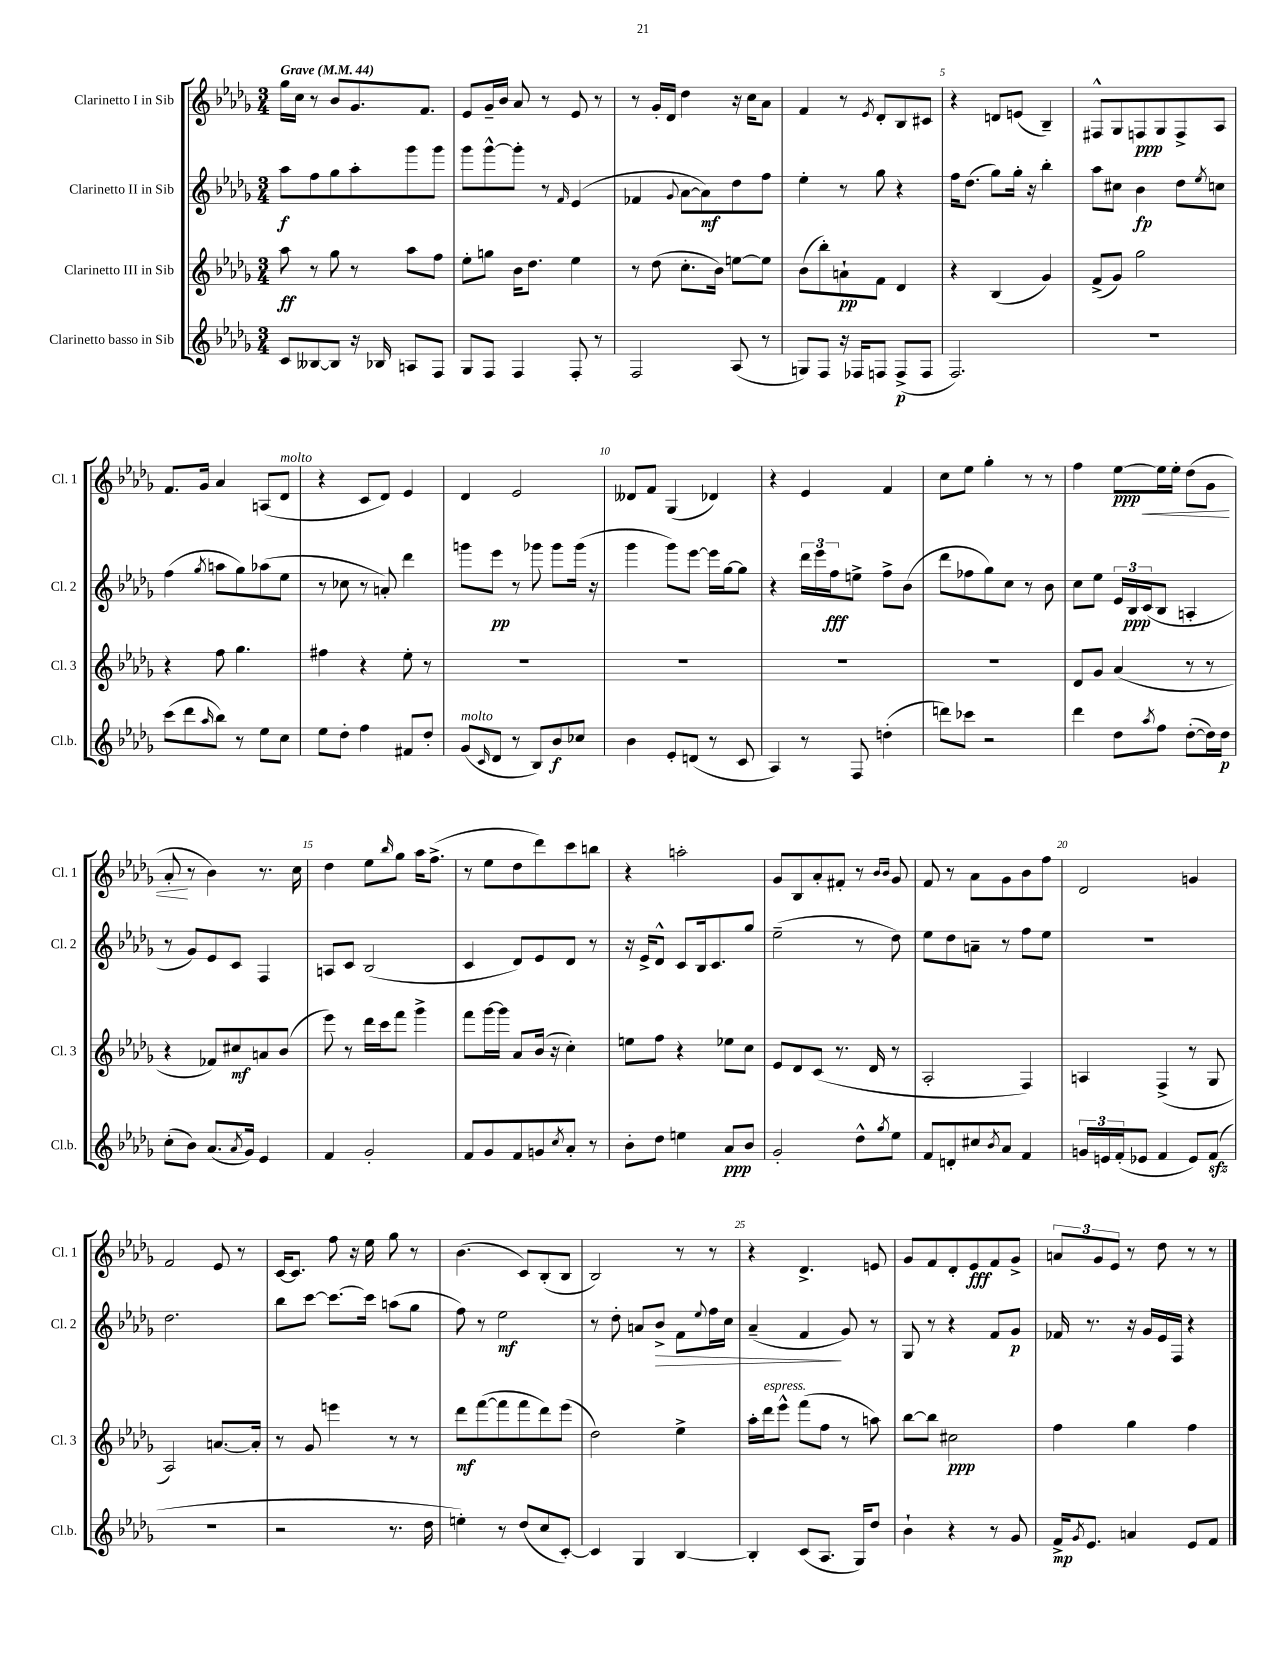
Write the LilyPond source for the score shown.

<<
\new StaffGroup <<
\new Staff = "s0" \with { instrumentName = "Clarinetto I in Sib" shortInstrumentName = "Cl. 1" } {
    \clef treble \key des \major \numericTimeSignature \time 3/4 \tempo "Grave" 4 = 44
    ges''16 c''16 r8 bes'8 ges'8. f'8. |
    ees'8 ges'16-- bes'16 aes'8 r8 ees'8 r8 |
    r8 ges'16-. des'16 des''4 r16 c''16 aes'8 |
    f'4 r8 \acciaccatura { ees'8 } des'8-. bes8 cis'8 |
    r4 d'8 e'8( bes4--) |
    fis8-^ ges8 f8\ppp ges8 f8-> aes8 |
    f'8. ges'16 aes'4 a8( des'8^\markup { \italic "molto" } |
    r4 c'8 des'8) ees'4 |
    des'4 ees'2 |
    deses'8 f'8 ges4( des'4) |
    r4 ees'4 f'4 |
    c''8 ees''8 ges''4-. r8 r8 |
    f''4 ees''8~\ppp\< ees''16 ees''16-. des''8( ges'8 |
    aes'8-.\! r8 bes'4) r8. c''16 |
    des''4 ees''8 \grace { bes''16 } ges''8 aes''16 f''8.->( |
    r8 ees''8 des''8 des'''8) c'''8 b''8 |
    r4 a''2-. |
    ges'8 bes8 aes'8-. fis'8-. r8 \grace { bes'16 bes'16 } ges'8 |
    f'8 r8 aes'8 ges'8 bes'8 f''8 |
    des'2 g'4 |
    f'2 ees'8 r8 |
    c'16~ c'8. f''8 r16 ees''16 ges''8 r8 |
    bes'4.( c'8) bes8-.( bes8 |
    bes2) r8 r8 |
    r4 des'4.-> e'8 |
    ges'8 f'8 des'8-. ees'8\fff f'8 ges'8-> |
    \tuplet 3/2 { a'8 ges'8 ees'8 } r8 des''8 r8 r8 \bar "|." |
}
\new Staff = "s1" \with { instrumentName = "Clarinetto II in Sib" shortInstrumentName = "Cl. 2" } {
    \clef treble \key des \major \numericTimeSignature \time 3/4
    aes''8\f f''8 ges''8 aes''8-. ges'''8 ges'''8 |
    ges'''8 ges'''8~-^ ges'''8-. r8 \grace { f'16 } ees'4( |
    fes'4 \appoggiatura { ges'8 } aes'8~ aes'8\mf) des''8 f''8 |
    ees''4-. r8 ges''8 r4 |
    f''16 des''8.( ges''8) ges''16-. r16 bes''4-. |
    aes''8 cis''8 bes'4\fp des''8 \acciaccatura { ees''8 } c''8 |
    f''4( \acciaccatura { ges''8 } a''8 ges''8) aes''8( ees''8 |
    r8 ces''8 r8 a'8-.) des'''4 |
    g'''8 ees'''8\pp r8 ges'''8 ges'''8 ges'''16( r16 |
    ges'''4 ges'''8) ees'''8~ ees'''16 ges''16~ ges''8 |
    r4 \tuplet 3/2 { des'''16 ees'''16 f''16\fff } e''8-> f''8-> bes'8( |
    des'''8 fes''8 ges''8) c''8 r8 bes'8 |
    c''8 ees''8 \tuplet 3/2 { ees'16 bes16\ppp c'16( } bes8 a4-. |
    r8 ges'8) ees'8 c'8 f4 |
    a8 c'8 bes2( |
    c'4 des'8) ees'8 des'8 r8 |
    r16 ees'16-> des'8-^ c'8 bes16 c'8. ges''8 |
    ees''2--( r8 des''8) |
    ees''8 des''8 a'8-- r8 f''8 ees''8 |
    R2. |
    des''2. |
    bes''8 c'''8~ c'''8.~ c'''16 a''8( ges''8 |
    f''8) r8 ees''2\mf |
    r8 des''8-. a'8 bes'8->\> f'8 \appoggiatura { ees''8 } f''16 c''16 |
    aes'4--( f'4\! ges'8) r8 |
    ges8 r8 r4 f'8 ges'8\p |
    fes'16 r8. r16 ges'16 ees'16 f16 r4 \bar "|." |
}
\new Staff = "s2" \with { instrumentName = "Clarinetto III in Sib" shortInstrumentName = "Cl. 3" } {
    \clef treble \key des \major \numericTimeSignature \time 3/4
    aes''8\ff r8 ges''8 r8 aes''8 f''8 |
    ees''8-. g''8 bes'16 des''8. ees''4 |
    r8 des''8( c''8.-. bes'16) e''8~ e''8 |
    bes'8( bes''8-.) a'8-!\pp f'8 des'4 |
    r4 bes4( ges'4) |
    f'8->( ges'8) ges''2 |
    r4 f''8 ges''4. |
    fis''4 r4 ees''8-. r8 |
    R2. |
    R2. |
    R2. |
    R2. |
    des'8 ges'8 aes'4( r8 r8 |
    r4 fes'8) cis''8\mf a'8 bes'8( |
    ees'''8) r8 des'''16 c'''16 f'''8 ges'''4-> |
    f'''8 ges'''16~ ges'''16 aes'8 bes'16( r16 c''4-.) |
    e''8 f''8 r4 ees''8 c''8 |
    ees'8 des'8 c'8( r8. des'16 r8 |
    aes2-. f4) |
    a4 f4->( r8 ges8 |
    aes2) a'8.~ a'16-. |
    r8 ges'8 e'''4 r8 r8 |
    des'''8\mf f'''8~( f'''8 f'''8 des'''8) ees'''8( |
    des''2) ees''4-> |
    aes''16-. des'''16^\markup { \italic "espress." } ees'''8-^ f'''8( f''8 r8 a''8) |
    bes''8~ bes''8 cis''2\ppp |
    f''4 ges''4 f''4 \bar "|." |
}
\new Staff = "s3" \with { instrumentName = "Clarinetto basso in Sib" shortInstrumentName = "Cl.b." } {
    \clef treble \key des \major \numericTimeSignature \time 3/4
    c'8 beses8~ beses8 r16 bes16 a8 f8 |
    ges8 f8 f4 f8-. r8 |
    f2 aes8( r8 |
    g8) f8 r16 fes16 f8 f8->\p( f8 |
    f2.) |
    R2. |
    c'''8( des'''8 \grace { aes''16 } bes''8) r8 ees''8 c''8 |
    ees''8 des''8-. f''4 fis'8 des''8-. |
    ges'8^\markup { \italic "molto" }( \grace { c'16 } des'8 r8 bes8) bes'8\f ces''8 |
    bes'4 ees'8-. d'8( r8 c'8 |
    aes4) r8 f8 d''4-.( |
    d'''8) ces'''8 r2 |
    des'''4 des''8 \acciaccatura { aes''8 } f''8 des''8~-.( des''16) des''16\p |
    c''8-.( bes'8) aes'8.( \acciaccatura { aes'8 } ges'16) ees'4 |
    f'4 ges'2-. |
    f'8 ges'8 f'8 g'8 \acciaccatura { c''8 } aes'8-. r8 |
    bes'8-. des''8 e''4 aes'8\ppp bes'8 |
    ges'2-. des''8-^ \acciaccatura { ges''8 } ees''8 |
    f'8 d'8-. cis''8 \acciaccatura { bes'8 } aes'8 f'4 |
    \tuplet 3/2 { g'16 e'16 f'16-.( } ees'8 f'4 ees'8) f'8\sfz( |
    R2. |
    r2 r8. des''16 |
    e''4-.) r8 des''8( c''8 c'8~-.) |
    c'4 ges4 bes4~ |
    bes4-. c'8( aes8. ges16) des''8 |
    bes'4-! r4 r8 ges'8 |
    f'16->\mp \acciaccatura { ges'8 } ees'8. a'4 ees'8 f'8 \bar "|." |
}
>>
>>
\layout { \context { \Score \override BarNumber.break-visibility = ##(#f #t #t) barNumberVisibility = #(every-nth-bar-number-visible 5) } }
